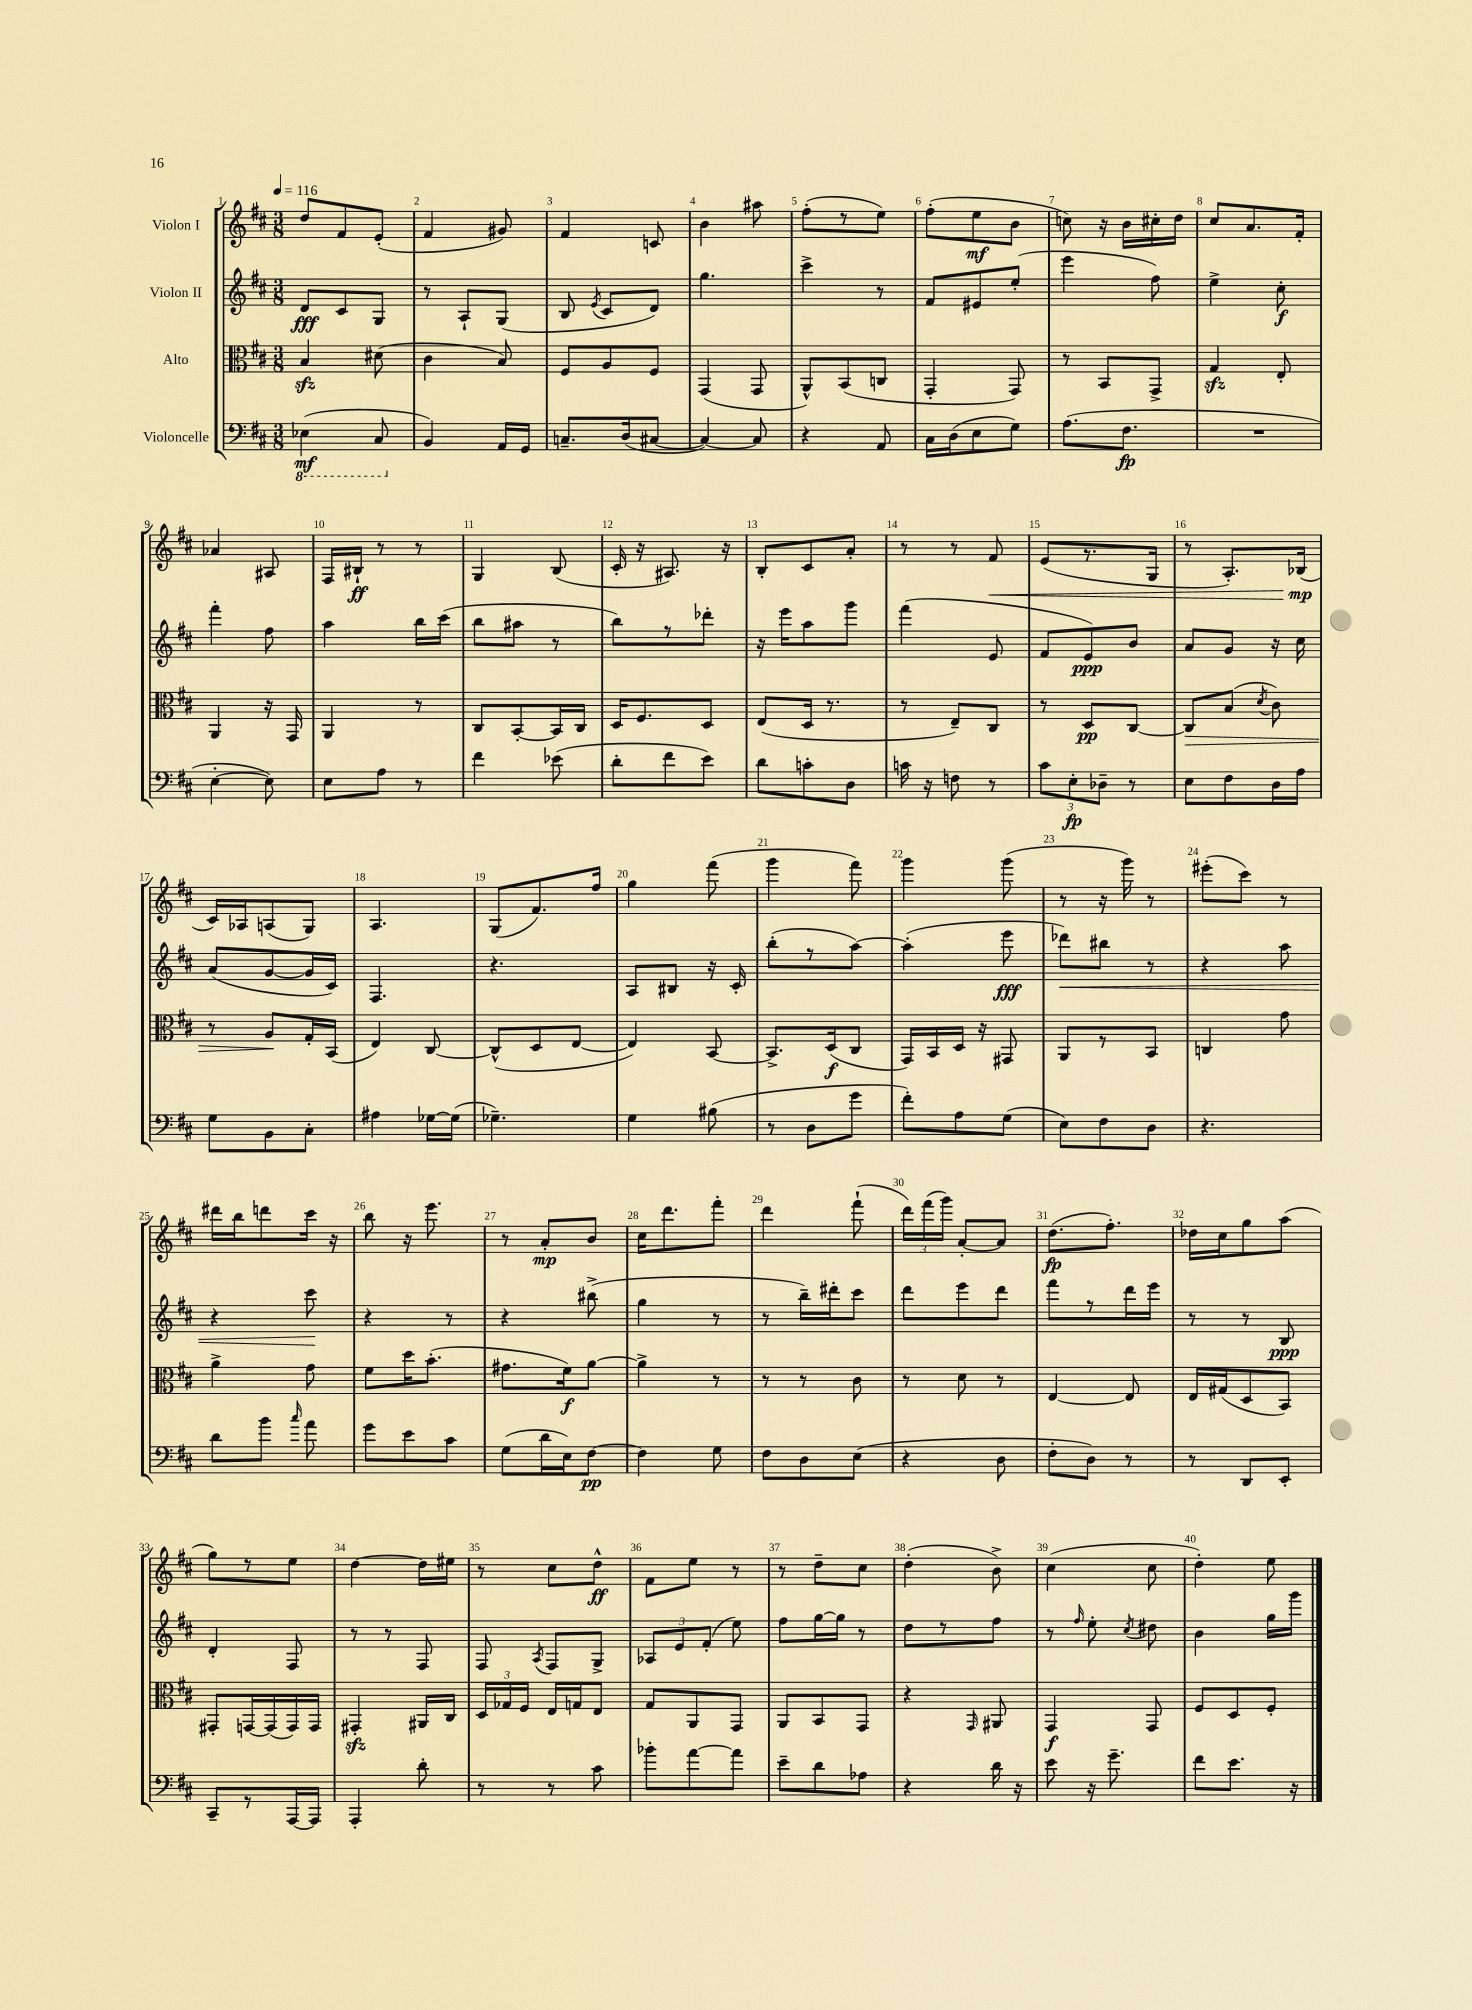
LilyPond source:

<<
\new StaffGroup <<
\new Staff = "s0" \with { instrumentName = "Violon I" } {
    \clef treble \key d \major \numericTimeSignature \time 3/8 \tempo 4 = 116
    \autoBeamOff d''8[ fis'8 e'8]-.( |
    fis'4 gis'8) |
    fis'4 c'8 |
    b'4 ais''8 |
    fis''8[-.( r8 e''8]) |
    fis''8[-.( e''8\mf b'8] |
    c''8) r16 b'16[ cis''16-. d''16] |
    cis''8[ a'8. fis'16]-. |
    aes'4 ais8 |
    fis16[ bis16]-!\ff r8 r8 |
    g4 b8( |
    cis'16-. r16 ais8.) r16 |
    b8[-. cis'8 a'8]-. |
    r8 r8 fis'8\< |
    e'8[( r8. g16] |
    r8 a8.[-.) bes16]\mp\!( |
    cis'16[) aes16 a8( g8]) |
    a4. |
    g8[( fis'8.) fis''16] |
    g''4 fis'''8( |
    g'''4 fis'''8) |
    g'''4 g'''8( |
    r8 r16 g'''16) r8 |
    eis'''8[-.( cis'''8]) r8 |
    dis'''16[ b''16 d'''8 cis'''16] r16 |
    b''8 r16 e'''8. |
    r8 a'8[-.\mp b'8] |
    cis''16[ d'''8. fis'''8]-. |
    d'''4 fis'''8-!( |
    \tuplet 3/2 { d'''16[) fis'''16( g'''16]) } a'8[~-. a'8] |
    d''8.[\fp( fis''8.]-.) |
    des''16[ cis''16 g''8 a''8]( |
    g''8[) r8 e''8] |
    d''4~ d''16[ eis''16] |
    r8 cis''8[ d''8]-^\ff |
    fis'8[ e''8] r8 |
    r8 d''8[-- cis''8] |
    d''4-.( b'8->) |
    cis''4( cis''8 |
    d''4-.) e''8 \bar "|." |
}
\new Staff = "s1" \with { instrumentName = "Violon II" } {
    \clef treble \key d \major \numericTimeSignature \time 3/8
    \autoBeamOff d'8[\fff cis'8 g8] |
    r8 a8[-! g8]( |
    b8 \acciaccatura { e'8 } cis'8[ d'8]) |
    g''4. |
    cis'''4-> r8 |
    fis'8[ eis'8 e''8]-.( |
    e'''4 fis''8) |
    e''4-> cis''8-.\f |
    fis'''4-. fis''8 |
    a''4 b''16[ cis'''16]( |
    b''8[ ais''8] r8 |
    b''8[) r8 des'''8]-. |
    r16 e'''16[ a''8 g'''8] |
    fis'''4( e'8 |
    fis'8[ e'8\ppp) b'8] |
    a'8[ g'8] r16 cis''16 |
    a'8[( g'8~ g'16 cis'16]) |
    fis4. |
    r4. |
    a8[ bis8] r16 cis'16-. |
    b''8[-.( r8 a''8]~) |
    a''4-.( e'''8\fff |
    des'''8[\<) bis''8] r8 |
    r4 a''8 |
    r4 cis'''8\! |
    r4 r8 |
    r4 bis''8->( |
    g''4 r8 |
    r8 b''16[--) dis'''16-. cis'''8] |
    d'''8[ e'''8 d'''8] |
    fis'''8[ r8 d'''16 e'''16] |
    r8 r8 b8\ppp |
    d'4-. fis8 |
    r8 r8 fis8 |
    fis8 \acciaccatura { a8 } fis8[ g8]-> |
    \tuplet 3/2 { aes8[ e'8 fis'8]-.( } e''8) |
    fis''8[ g''16~ g''16] r8 |
    d''8[ r8 fis''8] |
    r8 \grace { fis''16 } e''8-. \acciaccatura { cis''8 } dis''8 |
    b'4 g''16[ g'''16] \bar "|." |
}
\new Staff = "s2" \with { instrumentName = "Alto" } {
    \clef alto \key d \major \numericTimeSignature \time 3/8
    \autoBeamOff b4\sfz dis'8( |
    cis'4 b8) |
    fis8[ a8 fis8] |
    g,4( g,8 |
    a,8[-^) b,8( c8] |
    g,4-. g,8) |
    r8 b,8[ g,8]-> |
    g4\sfz e8-. |
    a,4 r16 g,16 |
    a,4 r8 |
    cis8[ b,8~-. b,16 cis16] |
    d16[ fis8. d8] |
    e8[( d16] r8. |
    r8 e8[--) cis8] |
    r8 d8[\pp cis8]~ |
    cis8[\> b8]( \acciaccatura { d'8 } cis'8) |
    r8 a8[\! g16-. b,16]( |
    e4) cis8~ |
    cis8[-^( d8 e8]~ |
    e4) b,8~ |
    b,8.[-> d16\f( cis8] |
    g,16[) b,16 d16] r16 gis,8 |
    a,8[ r8 b,8] |
    c4 g'8 |
    a'4-> g'8 |
    fis'8[ d''16 b'8.]-.( |
    gis'8.[ fis'16\f) a'8]~ |
    a'4-> r8 |
    r8 r8 cis'8 |
    r8 d'8 r8 |
    e4~ e8 |
    e16[ gis16( d8 b,8]) |
    gis,8[-. g,16~ g,16( g,16) g,16] |
    gis,4-.\sfz ais,16[ cis16] |
    \tuplet 3/2 { d16[ ges16 fis16] } e16[ g16 e8] |
    g8[ a,8 g,8] |
    a,8[ b,8 g,8] |
    r4 \grace { g,16 } ais,8 |
    g,4\f g,8 |
    fis8[ d8 fis8]-. \bar "|." |
}
\new Staff = "s3" \with { instrumentName = "Violoncelle" } {
    \clef bass \key d \major \numericTimeSignature \time 3/8
    \autoBeamOff \ottava #-1 ees,4\mf( cis,8 \ottava #0 |
    b,4) a,16[ g,16] |
    c8.[-- d16( cis8]~ |
    cis4~) cis8 |
    r4 a,8 |
    cis16[ d16( e8 g8]) |
    a8.[( fis8.]\fp |
    R4. |
    e4~-. e8) |
    e8[ a8] r8 |
    fis'4 ees'8( |
    d'8[-. fis'8 e'8]) |
    d'8[ c'8-. d8] |
    c'16 r16 f8 r8 |
    \tuplet 3/2 { cis'8[ e8-.\fp des8]-- } r8 |
    e8[ fis8 d16 a16] |
    g8[ b,8 cis8]-. |
    ais4 ges16[~ ges16]( |
    ges4.--) |
    g4 bis8( |
    r8 d8[ g'8] |
    fis'8[-.) a8 g8]( |
    e8[) fis8 d8] |
    r4. |
    d'8[ b'8] \grace { cis''16 } a'8 |
    g'8[ e'8 cis'8] |
    g8[( d'16 e16) fis8]~\pp |
    fis4 g8 |
    fis8[ d8 e8]( |
    r4 d8 |
    fis8[-. d8]) r8 |
    r8 d,8[ e,8]-. |
    cis,8[-- r8 a,,16~ a,,16] |
    a,,4-. d'8-. |
    r8 r8 cis'8 |
    bes'8[-. a'8~ a'8] |
    e'8[-- d'8 aes8] |
    r4 d'16 r16 |
    e'8 r16 g'8.-- |
    fis'8[ e'8.] r16 \bar "|." |
}
>>
>>
\layout { \context { \Score \override BarNumber.break-visibility = ##(#f #t #t) barNumberVisibility = #all-bar-numbers-visible } }
